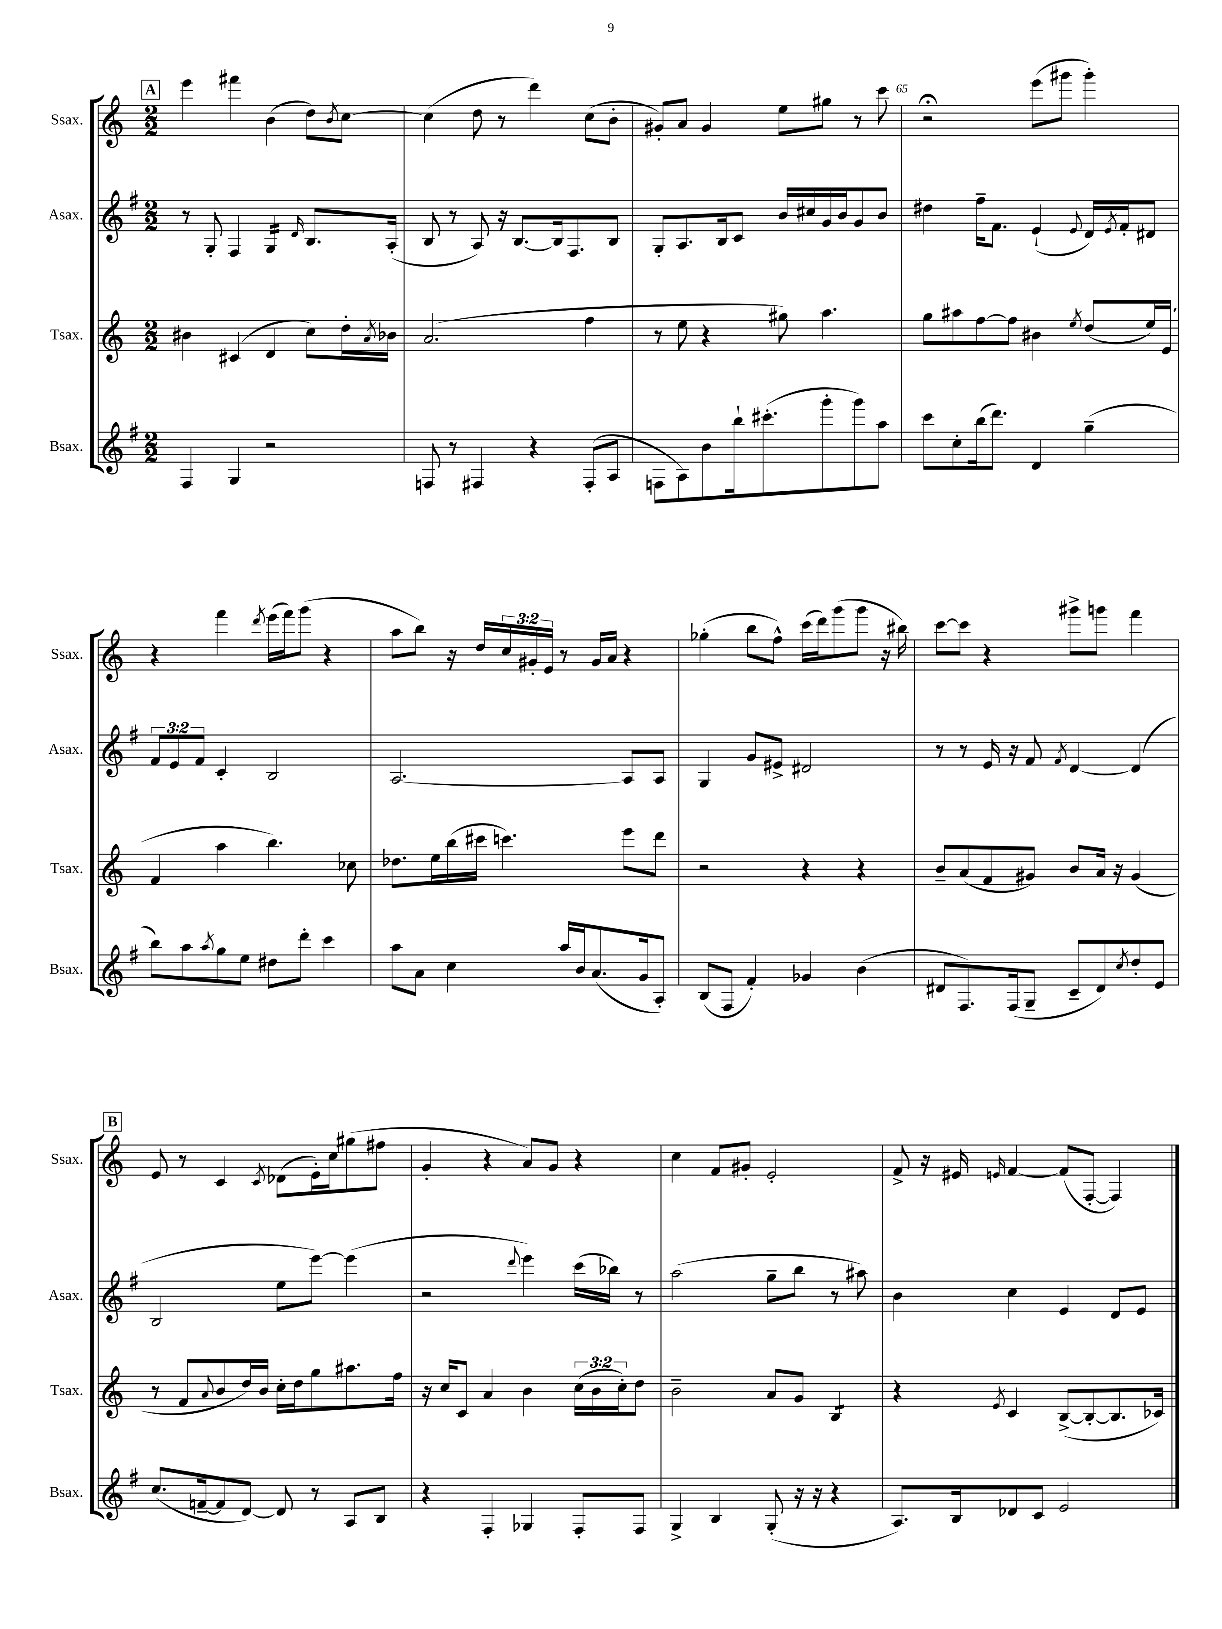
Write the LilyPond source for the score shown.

<<
\new StaffGroup <<
\new Staff = "s0" \with { instrumentName = "Ssax." shortInstrumentName = "Ssax." } {
    \clef treble \key c \major \numericTimeSignature \time 2/2 \override Staff.TupletNumber.text = #tuplet-number::calc-fraction-text
    \mark \markup { \box "A" } e'''4 fis'''4 b'4( d''8) \acciaccatura { b'8 } c''8~ |
    c''4( d''8 r8 d'''4) c''8( b'8-. |
    gis'8-.) a'8 gis'4 e''8 gis''8 r8 c'''8 |
    r2\fermata e'''8( gis'''8 gis'''4-.) |
    r4 f'''4 \acciaccatura { d'''8 } e'''16( f'''16) g'''8( r4 |
    a''8 b''8) r16 d''16 \tuplet 3/2 { c''16 gis'16-. e'16 } r8 gis'16 a'16 r4 |
    ges''4-.( b''8 f''8-^) c'''16( d'''16) g'''8( g'''8 r16 bis''16) |
    c'''8~ c'''8 r4 gis'''8-> g'''8 f'''4 |
    \mark \markup { \box "B" } e'8 r8 c'4 \acciaccatura { c'8 } des'8( e'16-.) c''16 gis''8( fis''8 |
    g'4-. r4 a'8) g'8 r4 |
    c''4 f'8 gis'8-. e'2-. |
    f'8-> r16 eis'16 \grace { e'16 } f'4~ f'8( f8~-. f4) \bar "|." |
}
\new Staff = "s1" \with { instrumentName = "Asax." shortInstrumentName = "Asax." } {
    \clef treble \key g \major \numericTimeSignature \time 2/2 \override Staff.TupletNumber.text = #tuplet-number::calc-fraction-text
    \mark \markup { \box "A" } r8 g8-. fis4 g4:16 \grace { d'16 } b8. a16-.( |
    b8 r8 a8) r16 b8.~ b16 fis8. b8 |
    g8-. a8. b16 c'8 b'16 cis''16 g'16 b'16 g'8 b'8 |
    dis''4 fis''16-- fis'8. e'4-!( \appoggiatura { e'8 } d'16) \acciaccatura { e'8 } fis'16-. dis'8 |
    \tuplet 3/2 { fis'8 e'8 fis'8 } c'4-. b2 |
    a2.~ a8 a8 |
    g4 g'8 eis'8-> dis'2 |
    r8 r8 e'16 r16 fis'8 \acciaccatura { fis'8 } d'4~ d'4( |
    \mark \markup { \box "B" } b2 e''8 e'''8~) e'''4( |
    r2 \appoggiatura { d'''8 } e'''4) c'''16( bes''16) r8 |
    a''2( g''8-- b''8 r8 ais''8) |
    b'4 c''4 e'4 d'8 e'8 \bar "|." |
}
\new Staff = "s2" \with { instrumentName = "Tsax." shortInstrumentName = "Tsax." } {
    \clef treble \key c \major \numericTimeSignature \time 2/2 \override Staff.TupletNumber.text = #tuplet-number::calc-fraction-text
    \mark \markup { \box "A" } bis'4 cis'4( d'4 c''8) d''16-. \acciaccatura { a'8 } bes'16 |
    a'2.( f''4 |
    r8 e''8 r4 gis''8) a''4. |
    g''8 ais''8 f''8~ f''8 bis'4 \acciaccatura { e''8 } d''8( e''16) e'16( |
    f'4 a''4 b''4.) ces''8 |
    des''8. e''16 b''16( cis'''16 c'''4.) e'''8 d'''8 |
    r2 r4 r4 |
    b'8-- a'8( f'8 gis'8) b'8 a'16 r16 gis'4( |
    \mark \markup { \box "B" } r8 f'8 \appoggiatura { a'8 } b'8 d''16) b'16 c''16-. d''16 g''8 ais''8. f''16 |
    r16 c''16 c'8 a'4 b'4 \tuplet 3/2 { c''16( b'16 c''16-.) } d''8 |
    b'2-- a'8 g'8 b4:8 |
    r4 \acciaccatura { e'8 } c'4 b8~->( b8~-. b8. ces'16) \bar "|." |
}
\new Staff = "s3" \with { instrumentName = "Bsax." shortInstrumentName = "Bsax." } {
    \clef treble \key g \major \numericTimeSignature \time 2/2
    \mark \markup { \box "A" } fis4 g4 r2 |
    f8 r8 fis4 r4 fis8-.( a8 |
    f8 a8) b'8 b''16-! cis'''8.-.( g'''8-. g'''8) a''8 |
    c'''8 c''8-. b''16( d'''8.) d'4 g''4--( |
    b''8) a''8 \acciaccatura { a''8 } g''8 e''8 dis''8 d'''8-. c'''4 |
    a''8 a'8 c''4 a''16 b'16 a'8.( g'16 a8-.) |
    b8( fis8 fis'4-.) ges'4 b'4( |
    dis'8 fis8.) fis16( g8-- c'8-- dis'8) \acciaccatura { c''8 } d''8-. e'8 |
    \mark \markup { \box "B" } c''8.( f'16~-- f'8 d'8~) d'8 r8 a8 b8 |
    r4 fis4-. ges4 fis8-. fis8 |
    g4-> b4 g8-.( r16 r16 r4 |
    a8.) b16 des'8 c'8 e'2 \bar "|." |
}
>>
>>
\layout { \context { \Score currentBarNumber = #62 \override BarNumber.break-visibility = ##(#f #t #t) barNumberVisibility = #(every-nth-bar-number-visible 5) } }
